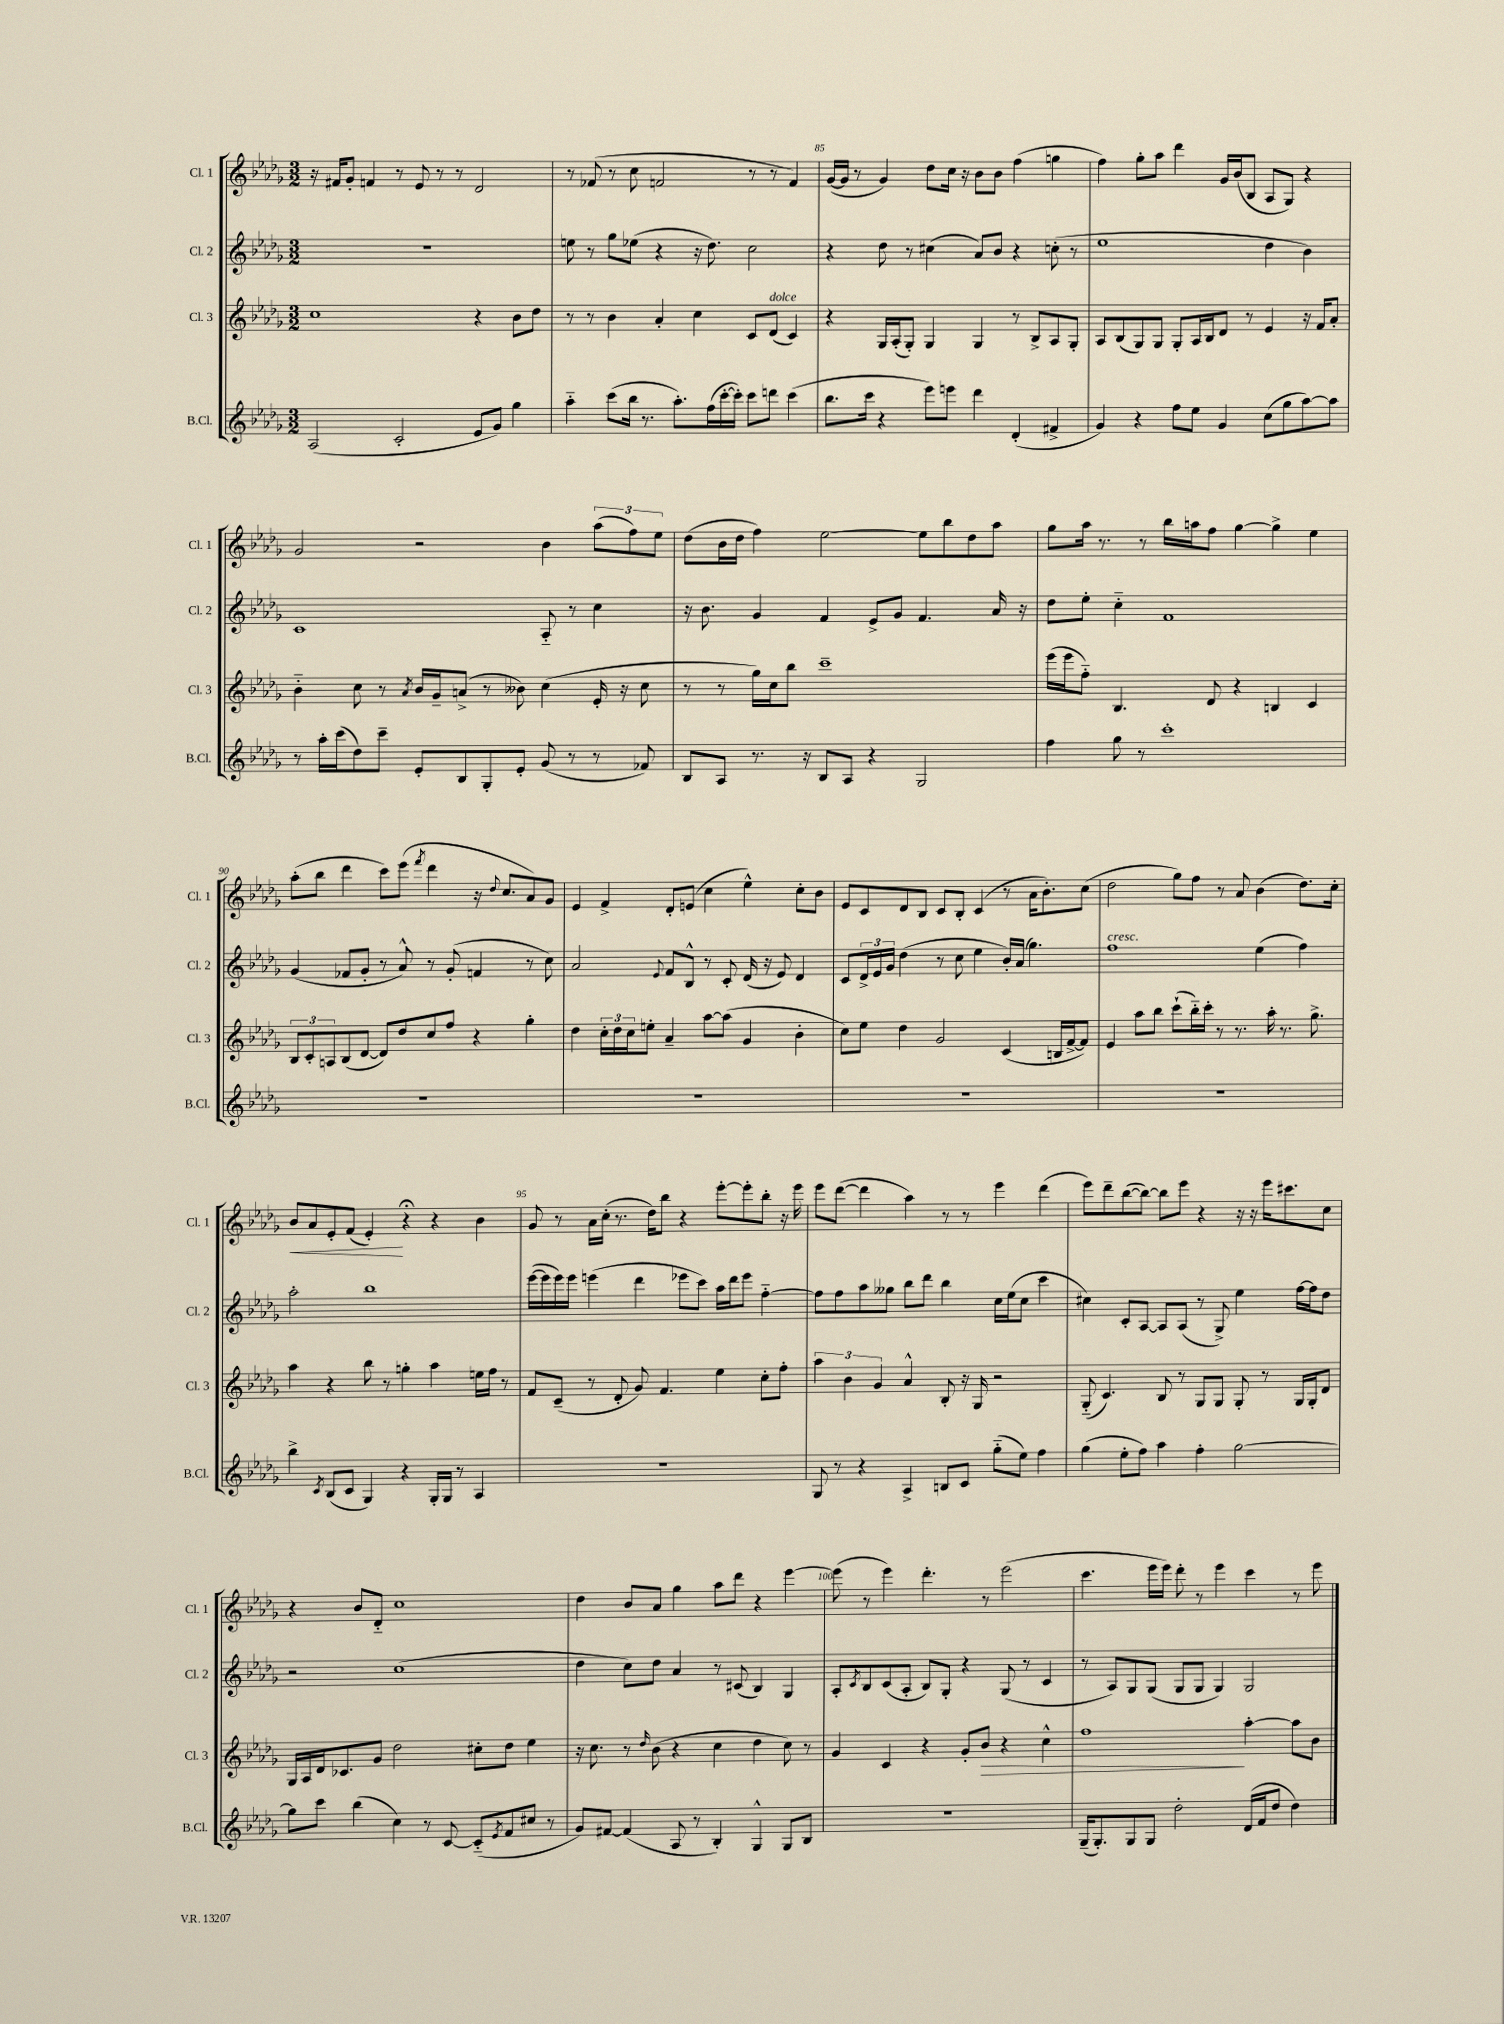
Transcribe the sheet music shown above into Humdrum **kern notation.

**kern	**kern	**kern	**kern
*staff4	*staff3	*staff2	*staff1
*clefG2	*clefG2	*clefG2	*clefG2
*k[b-e-a-d-g-]	*k[b-e-a-d-g-]	*k[b-e-a-d-g-]	*k[b-e-a-d-g-]
*M3/2	*M3/2	*M3/2	*M3/2
(2A-	1cc	1.r	16r
.	.	.	16f#
.	.	.	8g-'
.	.	.	4f
2c'	.	.	8r
.	.	.	8e-
.	.	.	8r
.	.	.	8r
8e-	4r	.	2d-
8g-)	.	.	.
4gg-	8b-	.	.
.	8dd-	.	.
=	=	=	=
4aa-'~	8r	8ee	8r
.	8r	8r	(8f-
(8ccc	4b-	8gg-	8r
16bb-	.	(8ee-	8cc
8.r	.	.	.
.	4a-'	4r	2f
8.aa-')	.	.	.
.	4cc	16r	.
(16ff	.	8.dd-)	.
[16ccc'	.	.	.
16ccc'])	.	.	.
8ccc	8c	2cc	8r
8ddd	(8d-	.	8r
(4ccc	4c)	.	4f)
=	=	=	=
8.bb-	4r	4r	([16g-
.	.	.	16g-]
.	.	.	8r
16ccc	.	.	.
4r	16G-	8dd-	4g-)
.	(16A-'	.	.
.	8G-')	8r	.
8eee-)	4G-	(4cc#	8dd-
8eee	.	.	16cc
.	.	.	16r
4ddd-	4G-	8a-)	8b-
.	.	8b-	8b-
(4d-'	8r	4r	(4ff
.	8B-^	.	.
4f#^	8A-	(8cc'	4gg
.	8G-'	8r	.
=	=	=	=
4g-)	8A-	1ee-	4ff)
.	(8B-	.	.
4r	8G-)	.	8gg-'
.	8G-	.	8aa-
8ff	8G-'	.	4ddd-
8ee-	16A-	.	.
.	16B-	.	.
4g-	8d-	.	16g-
.	.	.	(16b-
.	8r	.	8B-
(8cc	4e-	4dd-	8A-
8gg-	.	.	8G-)
[8aa-)	16r	4b-)	4r
.	16f	.	.
8aa-]	8a-'	.	.
=	=	=	=
8r	4b-'~	1c	2g-
16aa-'	.	.	.
(16ccc	.	.	.
8dd-)	8cc	.	.
8ccc~	8r	.	.
.	8qa-	.	.
8e-'	16b-	.	2r
.	16g-~	.	.
8B-	(8a^	.	.
8G-'	8r	.	.
8e-'	8b--)	.	.
(8g-	(4cc	8A-'~	4b-
8r	.	8r	.
8r	16e-'	4cc	(12aa-
.	16r	.	.
.	.	.	12ff)
8f-)	8cc	.	.
.	.	.	12ee-
=	=	=	=
8B-	8r	16r	(8dd-
.	.	8.b-	.
8A-	8r	.	16b-
.	.	.	16dd-
8.r	16gg-)	4g-	4ff)
.	16cc	.	.
.	8bb-	.	.
16r	.	.	.
8B-	1ccc~	4f	[2ee-
8A-	.	.	.
4r	.	8e-^	.
.	.	8g-	.
2G-	.	4.f	8ee-]
.	.	.	8bb-
.	.	.	8dd-
.	.	16a-	8aa-
.	.	16r	.
=	=	=	=
4ff	(16eee-	8dd-	8gg-
.	16eee-	.	.
.	8ff'~)	8ee-'	16aa-
.	.	.	8.r
8gg-	4.B-	4cc'~	.
8r	.	.	8r
1ccc'	.	1f	16bb-
.	.	.	16aa
.	8d-	.	8ff
.	4r	.	[4gg-
.	4B	.	4gg-^]
.	4c	.	4ee-
=	=	=	=
1.r	12B-	(4g-	(8aa-'
.	12c'	.	.
.	.	.	8bb-
.	12A	.	.
.	(8B-	8f-	4ddd-
.	[8d-	8g-'	.
.	8d-])	8r	8ccc)
.	8dd-	8a-^^)	(8eee-
.	.	.	8qfff
.	8cc	8r	4ddd-
.	8ff	(8g-'	.
.	4r	4f	16r
.	.	.	8qqdd-
.	.	.	8.cc
.	4gg-'	8r	8a-)
.	.	8cc)	8g-
=	=	=	=
1.r	4dd-	2a-	4e-
.	24cc'	.	4f^
.	24dd-	.	.
.	24cc	.	.
.	8ee'	.	.
.	.	8qqe-	.
.	4a-~	8f	8d-'
.	.	8B-^^	(8e
.	[8aa-	8r	4cc
.	(8aa-]	8c'	.
.	4g-	(16d-	4ee-^^)
.	.	16r	.
.	.	8e-)	.
.	4b-'	4d-	8cc'
.	.	.	8b-
=	=	=	=
1.r	8cc)	8c	8e-
.	8ee-	24d-^	8c
.	.	24e-	.
.	.	24g-	.
.	4dd-	(4dd-	8d-
.	.	.	8B-
.	2g-	8r	8c
.	.	8cc	8B-'
.	.	4ee-	(4c
.	(4c	16b-')	8r
.	.	(16a-	.
.	.	4.gg-)	16a-
.	.	.	8.b-')
.	16B	.	.
.	[16f^	.	.
.	8f])	.	(8cc
=	=	=	=
1.r	4e-	1ff	2dd-
.	8aa-	.	.
.	8bb-	.	.
.	(8ccc`	.	8gg-)
.	16bb-'~)	.	8ff
.	16ccc'	.	.
.	8r	.	8r
.	8.r	.	8a-
.	.	(4ee-	(4b-
.	16aa-'	.	.
.	8.r	.	.
.	.	4ff)	8.dd-)
.	8.gg-^	.	.
.	.	.	16cc'
=	=	=	=
4bb-^	4aa-	2aa-'	8b-
.	.	.	8a-
8qc	.	.	.
(8B-	4r	.	8e-'
8c	.	.	(8f
4G-)	8bb-	1bb-	4e-')
.	8r	.	.
4r	4gg'	.	4r;
16G-'	4aa-	.	4r
16G-	.	.	.
8r	.	.	.
4A-	16ee	.	4b-
.	16ff	.	.
.	8r	.	.
=	=	=	=
1.r	8f	([16eee-	8g-
.	.	16eee-]	.
.	(8c~	16eee-)	8r
.	.	16eee-	.
.	8r	(4eee	16a-
.	.	.	(16cc'
.	8d-'	.	8.r
.	8g-)	4ddd-	.
.	.	.	16dd-)
.	4.f	.	8bb-
.	.	8eee-	4r
.	.	8ccc)	.
.	4ee-	16aa-	[8eee-'
.	.	16ddd-	.
.	.	8eee-	8eee-']
.	8cc'	[4ff'~	8bb-'
.	8ff'	.	16r
.	.	.	16eee-
=	=	=	=
8G-	6aa-	8ff]	8eee-
8r	.	8ff	([8ddd-
.	6b-	.	.
4r	.	8aa-	4ddd-]
.	6g-	.	.
.	.	8gg--	.
4A-^	4a-^^	8bb-	4aa-)
.	.	8ddd-	.
8B	8B-'	4bb-	8r
8c	16r	.	8r
.	16G-	.	.
(8gg-'~	2r	16cc	4eee-
.	.	(16ee-	.
8ee-)	.	8cc	.
4ff	.	4ccc	(4ddd-
=	=	=	=
(4gg-	(8G-'~	4cc#)	8eee-)
.	4.c)	.	8ddd-~
8ee-'	.	8c'	([8bb-
8ff)	.	[8A-	8bb-_)
4aa-	8B-	8A-]	8bb-]
.	8r	(8A-	8eee-
4ff'	8G-	8r	4r
.	8G-	8G-^)	.
[2gg-	8G-'	4ee-	16r
.	.	.	16r
.	8r	.	16eee-
.	.	.	8.ccc#
.	16G-	[16ff	.
.	16G-'	16ff]	.
.	8d-	8dd-	8cc
=	=	=	=
8gg-]	16G-	2r	4r
.	16A-	.	.
8ccc	16d-	.	.
.	8.c-	.	.
(4bb-	.	.	8b-
.	8g-	.	8d-'~
4cc)	2dd-	(1cc	1cc
8r	.	.	.
[8c	.	.	.
(8c'~]	8cc#'	.	.
8qe-	.	.	.
8f	8dd-	.	.
8cc#	4ee-	.	.
8r	.	.	.
=	=	=	=
8g-)	16r	4dd-	4dd-
.	8.cc	.	.
[8f#	.	.	.
(4f#]	8r	8cc)	8b-
.	16qqdd-	.	.
.	(8b-	8dd-	8a-
8A-	4r	4a-	4gg-
8r	.	.	.
4B-')	4cc	8r	8aa-
.	.	(8c#	8ddd-
4G-^^	4dd-	4B-)	4r
8G-	8cc)	4G-	[4eee-
8B-	8r	.	.
=	=	=	=
1.r	4g-	8A-'	(8eee-]
.	.	8qc	.
.	.	8B-	8r
.	4c	(8c	4eee-)
.	.	8A-'	.
.	4r	8B-)	4.ddd-'
.	.	8G-'	.
.	8g-'	4r	.
.	8b-	.	8r
.	4r	(8G-	(2eee-
.	.	8r	.
.	4cc^^	4c	.
=	=	=	=
(16G-~	1ff	8r	4.ccc
8.G-')	.	.	.
.	.	8A-)	.
8G-	.	8G-	.
8G-	.	(8G-	16eee-
.	.	.	16eee-)
2dd-'	.	8G-	8ddd-'
.	.	8G-	8r
.	.	4G-)	4eee-
(16d-	[4aa-'	2G-	4ccc
16f	.	.	.
8dd-	.	.	.
4dd-)	8aa-]	.	8r
.	8b-	.	8eee-
==	==	==	==
*-	*-	*-	*-
